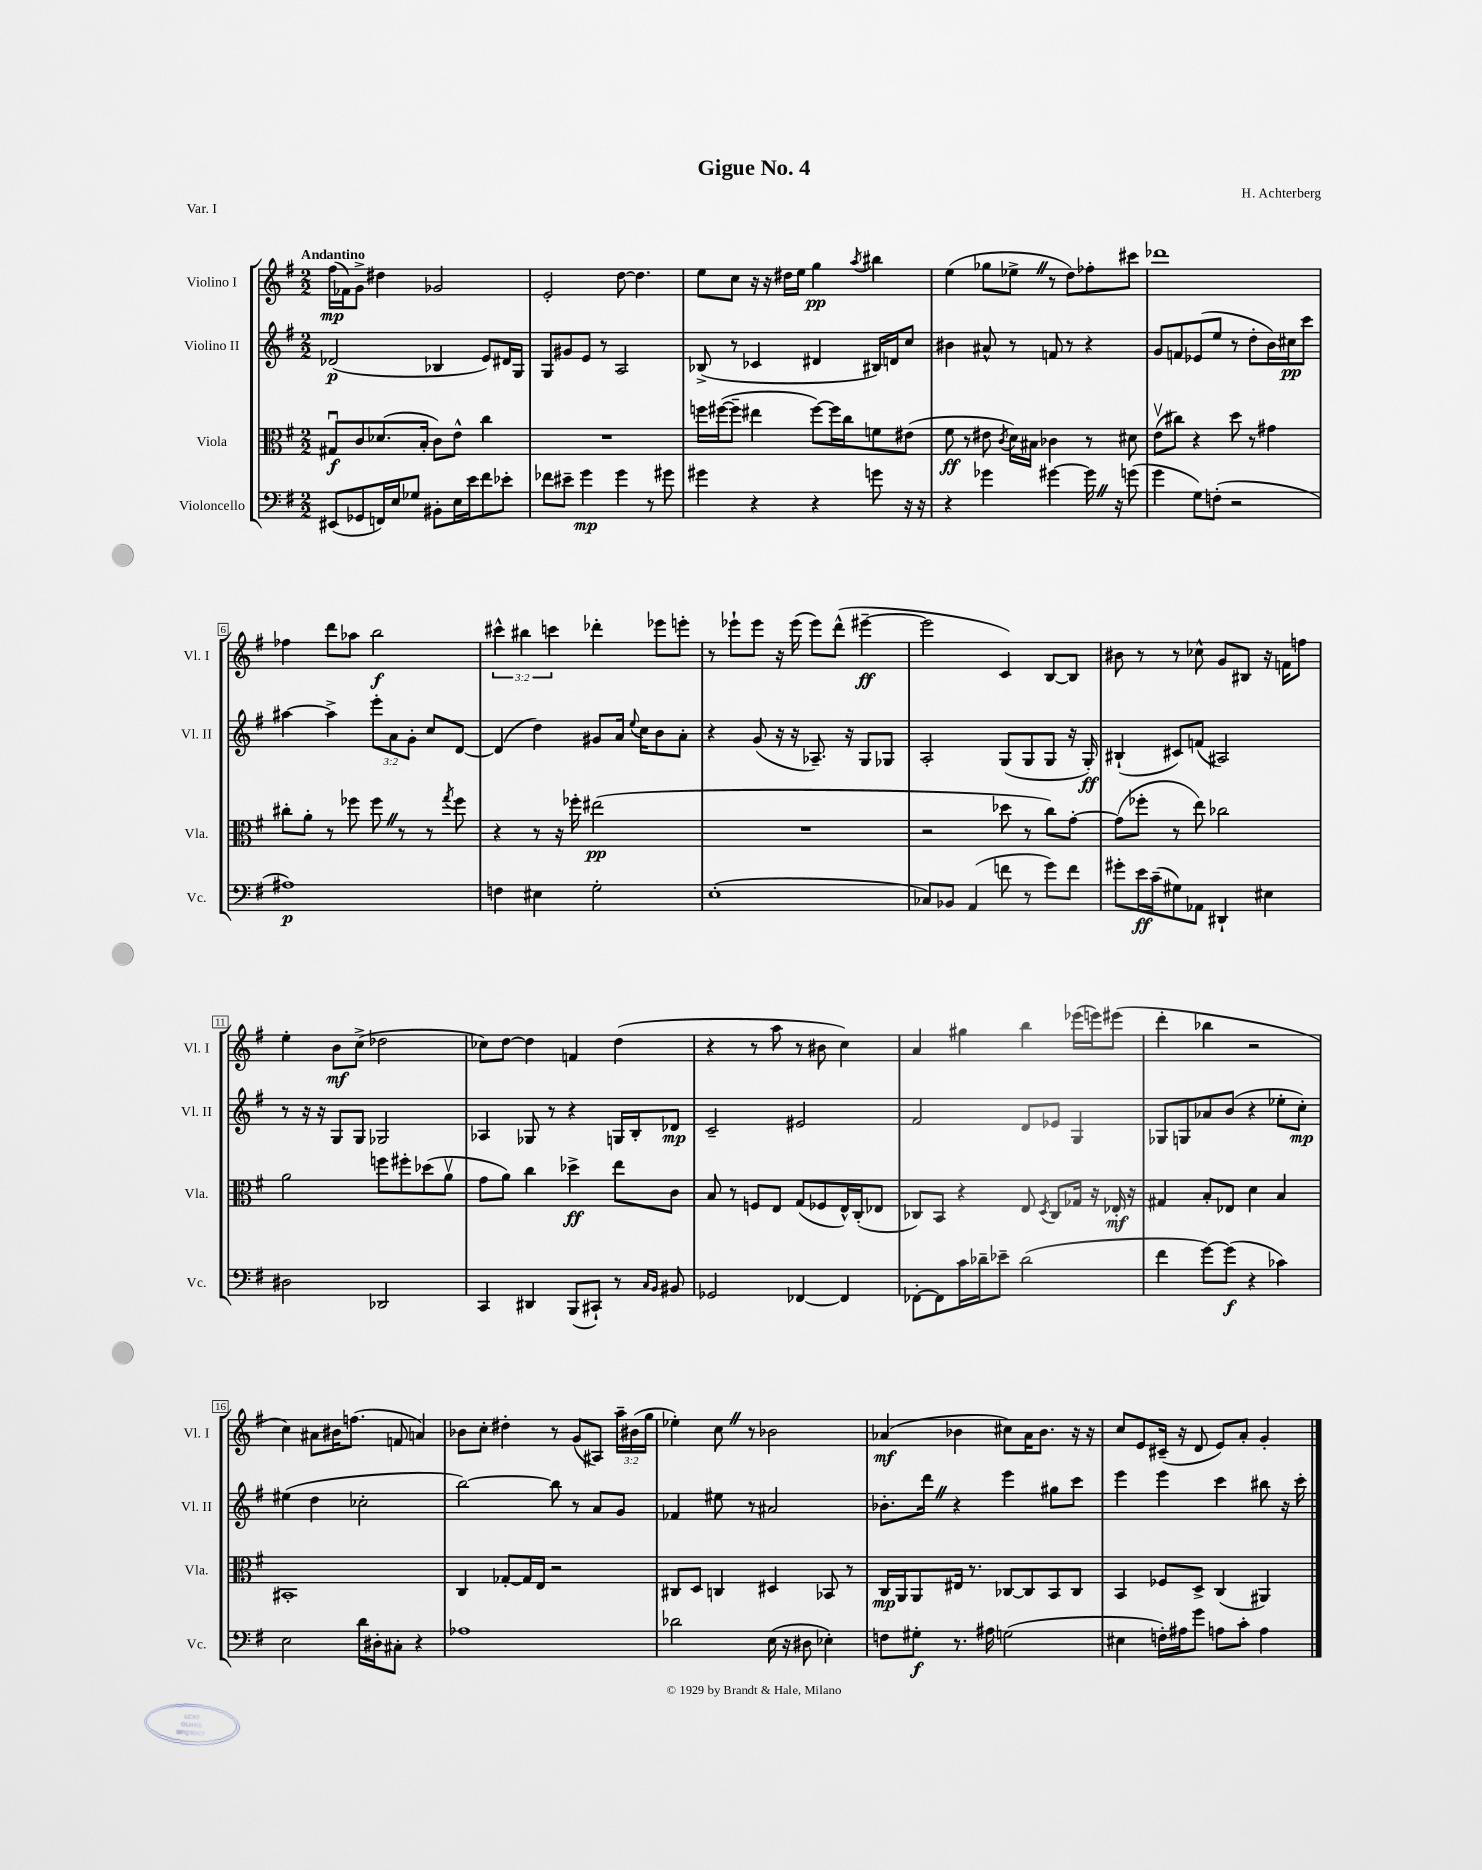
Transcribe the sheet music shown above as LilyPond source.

\header { title = "Gigue No. 4" composer = "H. Achterberg" piece = "Var. I" }
<<
\new StaffGroup <<
\new Staff = "s0" \with { instrumentName = "Violino I" shortInstrumentName = "Vl. I" } {
    \clef treble \key g \major \numericTimeSignature \time 2/2 \override Staff.TupletNumber.text = #tuplet-number::calc-fraction-text \tempo "Andantino"
    \autoBeamOff fis''16[\mp( fes'16) g'8]-> dis''4 ges'2 |
    e'2-. d''8~ d''4. |
    e''8[ c''8] r16 r16 dis''16[ e''16] g''4\pp \acciaccatura { a''8 } bis''4 |
    e''4( ges''8[ ees''8]-> \once \override BreathingSign.text = \markup { \musicglyph "scripts.caesura.straight" } \breathe r8 d''8[) fes''8-. cis'''8] |
    des'''1 |
    fes''4 d'''8[ aes''8] b''2\f |
    \tuplet 3/2 { cis'''4-^ bis''4 c'''4 } des'''4-. ees'''8[ e'''8]-. |
    r8 ees'''8[-! ees'''8] r16 ees'''16( ees'''8[) d'''8]-^( eis'''4~--\ff |
    eis'''2 c'4) b8[~ b8] |
    bis'8 r8 r8 ces''8-^ g'8[ bis8] r16 f'16[ f''8] |
    e''4-. b'8[\mf c''8]->( des''2 |
    ces''8[) d''8]~ d''4 f'4 d''4( |
    r4 r8 a''8 r8 bis'8 c''4) |
    a'4 gis''4 b''4 ees'''16[( e'''16) eis'''8]( |
    d'''4-. bes''4 r2 |
    c''4) ais'8[ bis'16 f''8.]( f'8 a'4) |
    bes'8[ c''8]-. dis''4-. r8 g'8[( ais8]) \tuplet 3/2 { a''16[-- bis'16( g''16] } |
    ees''4-.) c''8 \once \override BreathingSign.text = \markup { \musicglyph "scripts.caesura.straight" } \breathe r8 bes'2 |
    aes'4\mf( bes'4 cis''8[) aes'16 bes'8.] r16 r16 |
    c''8[ e'8 cis'16]--( r16 d'8 e'8[) a'8]-. g'4-. \bar "|." |
}
\new Staff = "s1" \with { instrumentName = "Violino II" shortInstrumentName = "Vl. II" } {
    \clef treble \key g \major \numericTimeSignature \time 2/2 \override Staff.TupletNumber.text = #tuplet-number::calc-fraction-text
    \autoBeamOff des'2\p( bes4 e'8[) dis'16 g16] |
    g8[ gis'8 e'8] r8 a2 |
    bes8->( r8 ces'4 dis'4 bis16[) d'16 c''8] |
    bis'4 ais'8-^ r8 f'8 r8 r4 |
    g'8[ f'8 ees'8( e''8] r8 d''8[-. b'16) cis''16\pp c'''8] |
    ais''4~ ais''4-> \tuplet 3/2 { e'''8[-. a'8 g'8]-. } c''8[ d'8]~ |
    d'4( d''4) gis'8[ a'16] \appoggiatura { e''8 } c''16[ b'8 a'8]-. |
    r4 g'8( r16 r16 aes8.--) r16 g8[ ges8] |
    a2-. g8[( g8 g8] r16 g16-.\ff) |
    bis4-!( cis'8[) f'8]( ais2) |
    r8 r16 r16 g8[ g8] ges2 |
    aes4 ges8 r8 r4 g16[ b16-. des'8]\mp |
    c'2-- eis'2 |
    fis'2 d'8[ ees'8] g4 |
    ges8[ g8 aes'8 b'8]( r4 ees''8[-. c''8]-.\mp) |
    eis''4( d''4 ces''2-. |
    b''2~) b''8 r8 a'8[ g'8] |
    fes'4 eis''8 r8 ais'2 |
    bes'8.[-. d'''16] \once \override BreathingSign.text = \markup { \musicglyph "scripts.caesura.straight" } \breathe r4 e'''4 gis''8[ c'''8] |
    e'''4 e'''4 c'''4 bis''8 r16 c'''16-. \bar "|." |
}
\new Staff = "s2" \with { instrumentName = "Viola" shortInstrumentName = "Vla." } {
    \clef alto \key g \major \numericTimeSignature \time 2/2
    \autoBeamOff gis8[\downbow\f c'8 des'8.( b16]-. c'8[) e'8]-^ c''4 |
    R1 |
    f''16[ fis''16~( fis''8]-- eis''4 fis''8[~) fis''16 c''16 f'8 eis'8]( |
    fis'8\ff r8 eis'8 \acciaccatura { c'8 } d'16[) bis16] ces'4 r8 dis'8 |
    e'8[\upbow( cis''8]) r4 d''8 r8 gis'4 |
    cis''8[-. a'8]-. r8 fes''8 fes''8 \once \override BreathingSign.text = \markup { \musicglyph "scripts.caesura.straight" } \breathe r8 r8 \acciaccatura { g''8 } fes''8 |
    r4 r8 r16 fes''16-. eis''2\pp( |
    R1 |
    r2 des''8 r8 c''8[) g'8]~-. |
    g'8[( fes''8]-. r8 e''8) ces''2 |
    a'2 f''8[ fis''8-. des''8( a'8]\upbow |
    g'8[ a'8]) c''4 des''4->\ff e''8[ c'8] |
    b8 r8 f8[ e8] g8[( fes8 e16-^) c16-.( ees8] |
    ces8[) b,8] r4 e8 \acciaccatura { d8 } ces8[ ges16] r16 ees16-.\mf r16 |
    gis4 b8[-. ees8] d'4 b4 |
    bis,1-. |
    c4 ges8[~-. ges16 e16] r2 |
    cis8[ d8] c4 dis4 bes,8 r8 |
    c16[\mp a,16 a,8 eis16] r8. ces8[~ ces8 b,8 ces8] |
    b,4 fes8[ d8]-> c4( ais,4) \bar "|." |
}
\new Staff = "s3" \with { instrumentName = "Violoncello" shortInstrumentName = "Vc." } {
    \clef bass \key g \major \numericTimeSignature \time 2/2
    \autoBeamOff eis,8[( ges,8 f,16) e16 ges8] bis,8[-. e16 e'16 fis'8 ees'8]-. |
    fes'8[ eis'8]-- g'4\mp g'4 r8 gis'8 |
    gis'4 r4 r4 g'8 r16 r16 |
    r4 ges'4 gis'4~ gis'16 \once \override BreathingSign.text = \markup { \musicglyph "scripts.caesura.straight" } \breathe r16 g'8( |
    g'4 g8[) f8]-.( r2 |
    ais1\p) |
    f4 eis4 g2-. |
    e1-.( |
    ces8[) bes,8] a,4( f'8 r8 g'8[) f'8] |
    gis'8[-. e'16\ff c'16--( gis8) aes,8] dis,4-! eis4 |
    dis2 des,2 |
    c,4 dis,4 b,,8[( cis,8]-!) r8 \grace { c16[ b,16] } bis,8 |
    ges,2 fes,4~ fes,4 |
    fes,8[~-. fes,8 c'16 des'16-- ees'8]-- des'2( |
    fis'4 g'8[~) g'8]\f( r4 ces'4) |
    e2 d'16[ dis16-. cis8]-. r4 |
    aes1 |
    des'2 e16( r16 dis8 ees4-.) |
    f8[ gis8]-.\f r8. ais16 g2( |
    eis4 f16[-.) ais16 g'8] a8[ c'8]-. a4 \bar "|." |
}
>>
>>
\layout { \context { \Score \override BarNumber.stencil = #(make-stencil-boxer 0.1 0.3 ly:text-interface::print) } }
